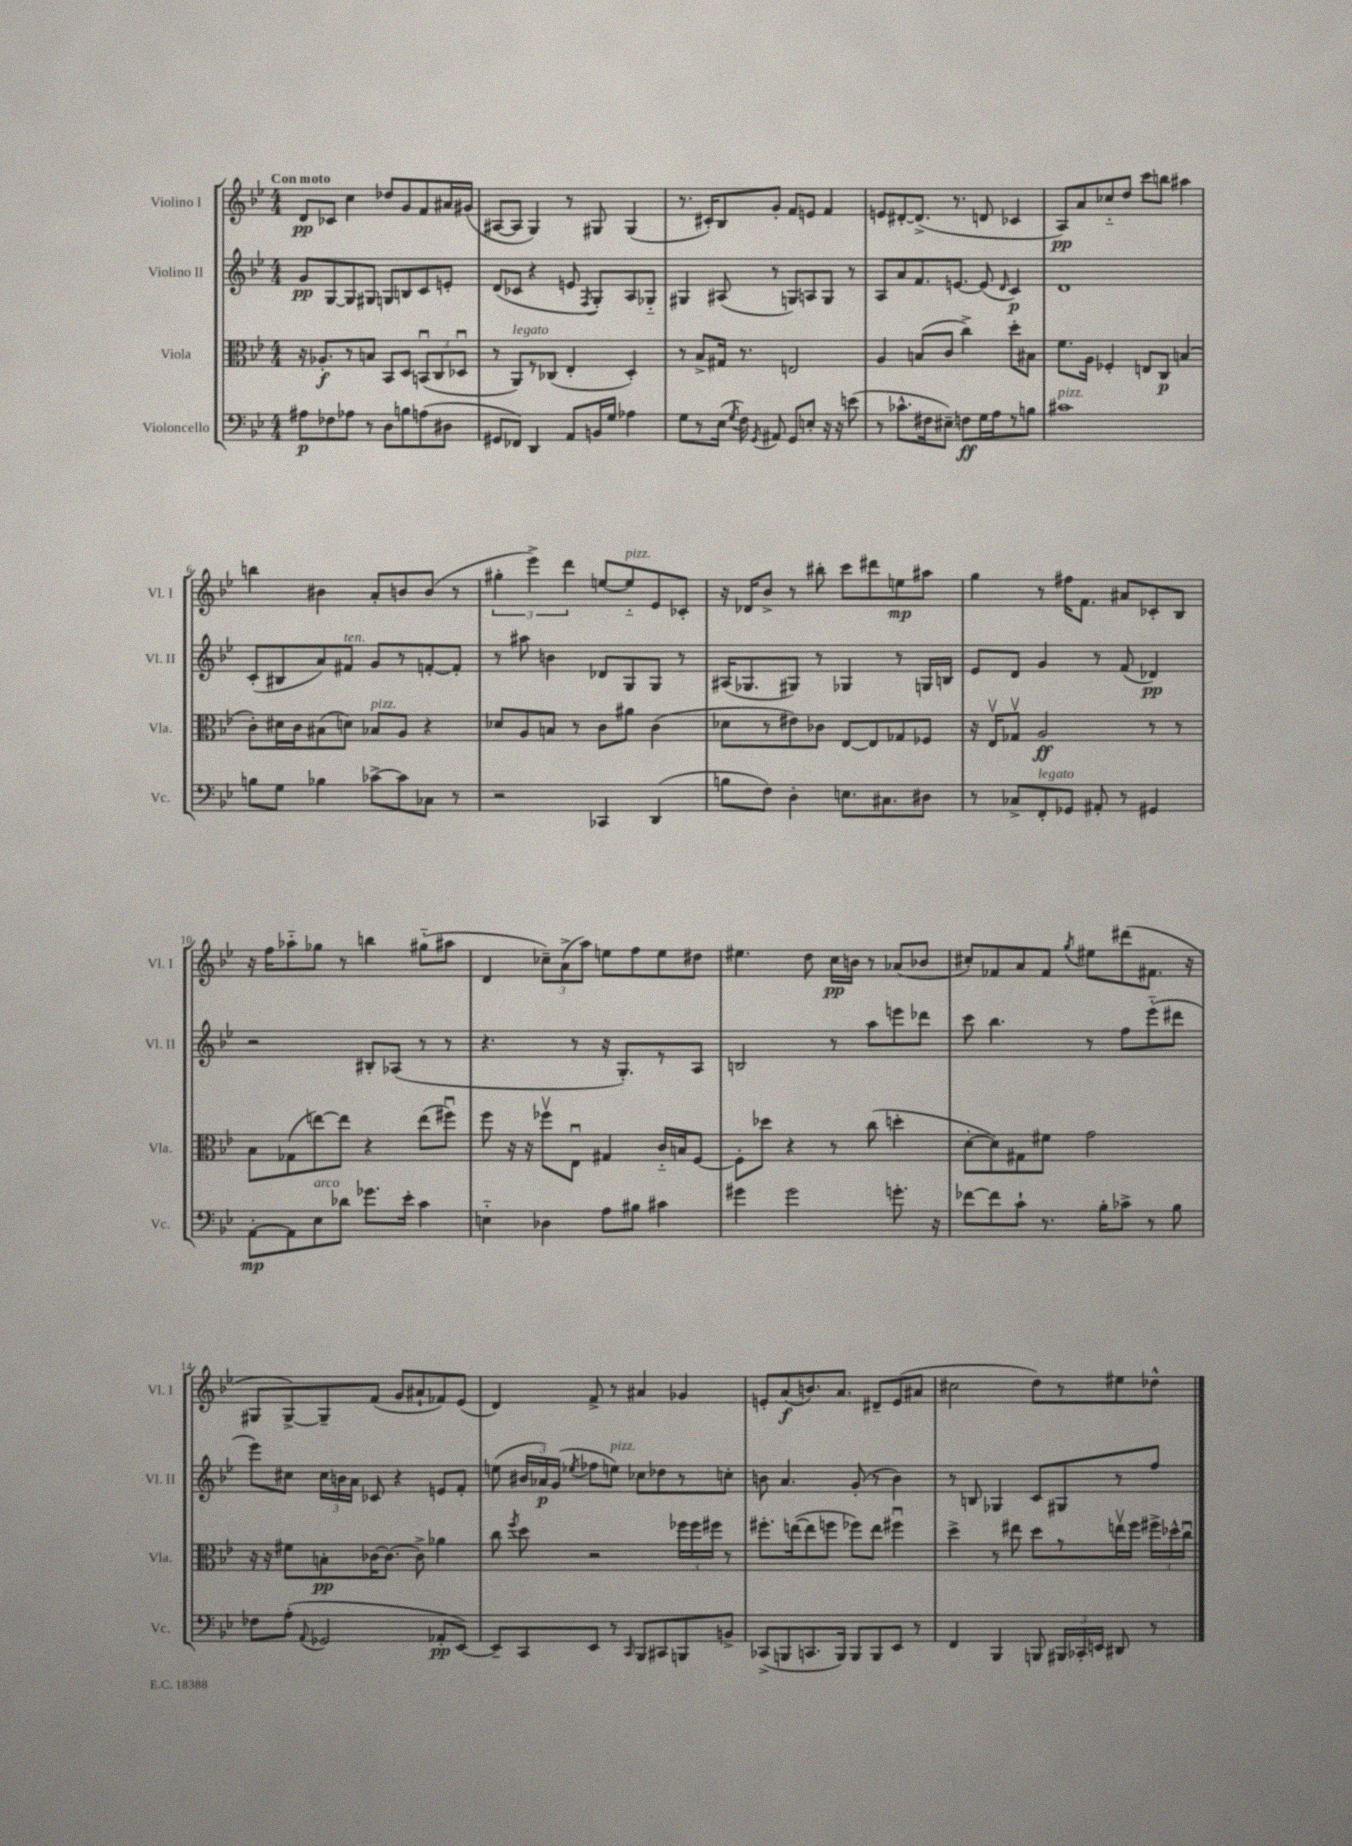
<<
\new StaffGroup <<
\new Staff = "s0" \with { instrumentName = "Violino I" shortInstrumentName = "Vl. I" } {
    \clef treble \key bes \major \numericTimeSignature \time 4/4 \tempo "Con moto"
    \autoBeamOff d'8[\pp ces'8] c''4 des''8[ g'8 f'8 ais'16 gis'16]( |
    ais8[~ ais8] g4) r8 gis8 gis4( |
    r8. cis'16[-.) bes8 g'8]-. f'8[ e'8] f'4 |
    e'8[ dis'8~-. dis'8.]->( r8. d'8 ces'4 |
    a8[\pp) a'8 ces''8-_ d''8] c'''8[ b''8] ais''4 |
    b''4 bis'4 a'8[-. b'8 b'8]( r8 |
    \tuplet 3/2 { gis''4-. ees'''4->) d'''4 } e''8[~ e''8-_^\markup { \italic "pizz." } ees'8 ces'8]-. |
    r16 des'16[ bes'8]-> r8 bis''8-. c'''8[ dis'''8 e''8\mp ais''8] |
    g''4 r8 fis''16[ f'8.] ais'8[ ces'8-. bes8] |
    r16 f''16[ aes''8-_ ges''8] r8 b''4 gis''8[-_( ais''8] |
    d'4 \tuplet 3/2 { ces''8[--) a'8->( a''8]) } e''8[ f''8 e''8 dis''8] |
    eis''4. d''8 c''16[\pp b'16] r8 aes'8[( bes'8] |
    cis''8[-.) fes'8 a'8 fes'8] \acciaccatura { g''8 } eis''8[ dis'''8( fis'8.] r16 |
    gis8[ gis8~->) gis8-- f'8]( g'8[ ais'8-! fes'8) ees'8]( |
    d'4) f'8-> r8 ais'4 ges'4 |
    e'8[-. a'8\f( b'8.) a'8.] dis'8[-- e'8( ais'8] |
    cis''2 d''8[) r8 eis''8 des''8]-^ \bar "|." |
}
\new Staff = "s1" \with { instrumentName = "Violino II" shortInstrumentName = "Vl. II" } {
    \clef treble \key bes \major \numericTimeSignature \time 4/4
    \autoBeamOff g'8[\pp g8~ g8 gis8] g8[ b8 c'8 e'8]-. |
    d'8[( ces'8] r4 e'8 \acciaccatura { f8 } g8[-.) a8 ges8]-_ |
    gis4 ais8( r8 g8[) a8 g8] r8 |
    a8[ a'8 f'8. e'8.]~ e'8( \grace { d'16 } c'4\p) |
    d'1 |
    c'8[-.( bis8 a'8) fis'8]^\markup { \italic "ten." } g'8[ r8 f'8~-. f'8]-. |
    r8 ais''8 b'4 des'8[ g8 g8] r8 |
    ais16[( ges8. gis8]) r8 ges4 r8 g16[ b16] |
    ees'8[ d'8] g'4 r8 f'8( des'4\pp) |
    r2 bis8[-. aes8]( r8 r8 |
    r4. r8 r16 g8.[-.) r8 a8] |
    b2 r8 a''8[ e'''8 des'''8] |
    c'''8 bes''4. r8 f''8[ ees'''8-_( dis'''8] |
    ees'''8[) cis''8] \tuplet 3/2 { cis''16[ b'16 a'16] } ces'8 r4 e'8[ f'8]-. |
    e''8( \tuplet 3/2 { bis'16[ aes'16\p) g'16]( } \acciaccatura { ees''8 } fes''8[ e''8]^\markup { \italic "pizz." }) ces''8[ des''8 r8 c''8]-. |
    b'8 a'4. g'8-.( r8 b'4) |
    r8 b8 ges4 c'8[ gis8 r8 f''8] \bar "|." |
}
\new Staff = "s2" \with { instrumentName = "Viola" shortInstrumentName = "Vla." } {
    \clef alto \key bes \major \numericTimeSignature \time 4/4
    \autoBeamOff r16 aes8.[-.\f r8 b8] bes,8[ d8] \tuplet 3/2 { b,8[\downbow( c8 des8]\downbow } |
    r8 a,8[^\markup { \italic "legato" }) r8 ces8]( ees4-. d4-.) |
    r8 bes8[-> gis16] r8. e2 |
    a4 b8[( c'8] c''4->) d''8[-. bis8] |
    f'8.[ a16] fes4-. e8[ c8]\p b4( |
    c'8[-.) dis'16 c'16 bis8( d'8]) bes8[^\markup { \italic "pizz." } a8] r4 |
    des'8[ a8 b8] r8 c'8[ ais'8] c'4( |
    des'8[ r8 eis'8) ces'8] ees8[~ ees8 ges8 fes8] |
    r16 ees16[\upbow ges8]\upbow a2\ff r8 r8 |
    bes8[ ges8( e''8~) e''8] r4 e''8[( fis''8]\downbow) |
    f''8 r16 r16 fes''8[\upbow ees8]\downbow gis4 c'16[-_ b16 f8]~ |
    f8[-. des''8] r4 r8 c''8( d''4-. |
    d'8[~-. d'8) gis8 fis'8] g'2 |
    r16 r16 fis'8[ b8-.\pp ces'16~ ces'8.]~ ces'8-> aes'4 |
    c''8 \acciaccatura { f''8 } d''8 r2 \tuplet 3/2 { fes''16[ fes''16 fis''16] } r8 |
    fis''8.[-. e''16~( e''8 f''8] fes''8[) e''8] fis''4\downbow |
    d''4-> r8 eis''8 d''8[ r8 e''16\upbow f''16] \tuplet 3/2 { fis''16[-> des''16-^ c''16]\downbow } \bar "|." |
}
\new Staff = "s3" \with { instrumentName = "Violoncello" shortInstrumentName = "Vc." } {
    \clef bass \key bes \major \numericTimeSignature \time 4/4
    \autoBeamOff ais8[\p fes8 aes8] r8 d8[ b8 a8( dis8] |
    gis,8[ fes,8]) d,4 a,8[ b,16 g16] aes4 |
    g8[ r8 ees16]( \acciaccatura { g8 } f16) \acciaccatura { g,8 } ais,8 g,8[ e8]-. r16 r16 e'8( |
    r8 ces'8.[-^ fis16 eis8]--) f8[\ff g16 a16 r8 b8] |
    cis'1^\markup { \italic "pizz." } |
    b8[ g8] bes4 ces'8[~-> ces'8 ces8] r8 |
    r2 ces,4 d,4( |
    b8[ f8]) d4-. e8.[ cis8. dis8] |
    r8 ces8[-> f,8-.^\markup { \italic "legato" } ges,8] ais,8-. r8 gis,4 |
    a,8[~-.\mp a,8 ees8^\markup { \italic "arco" } des'8] ges'8.[ ees'16]-. c'4 |
    e4-_ des4 a8[ bis8] cis'4 |
    gis'4 gis'2 g'8.-. r16 |
    fes'8[~ fes'8 c'8]-! r8. bes16[-. ces'8]-> r8 bes8 |
    fes8[ a8]-.( \appoggiatura { a,8 } ges,2 aes,8[-.\pp ees,8]~) |
    ees,8[-- c,8 ees,8] r8 \grace { c,16 } bes,,8[ cis,8 b,,8 b,8]-> |
    ces,8[->( b,,8 c,8. b,,16]) b,,8[ b,,8 ees,8] r8 |
    f,4 bes,,4 b,,8 \tuplet 3/2 { bis,,16[ ces,16-. e,16] } dis,8 r8 \bar "|." |
}
>>
>>
